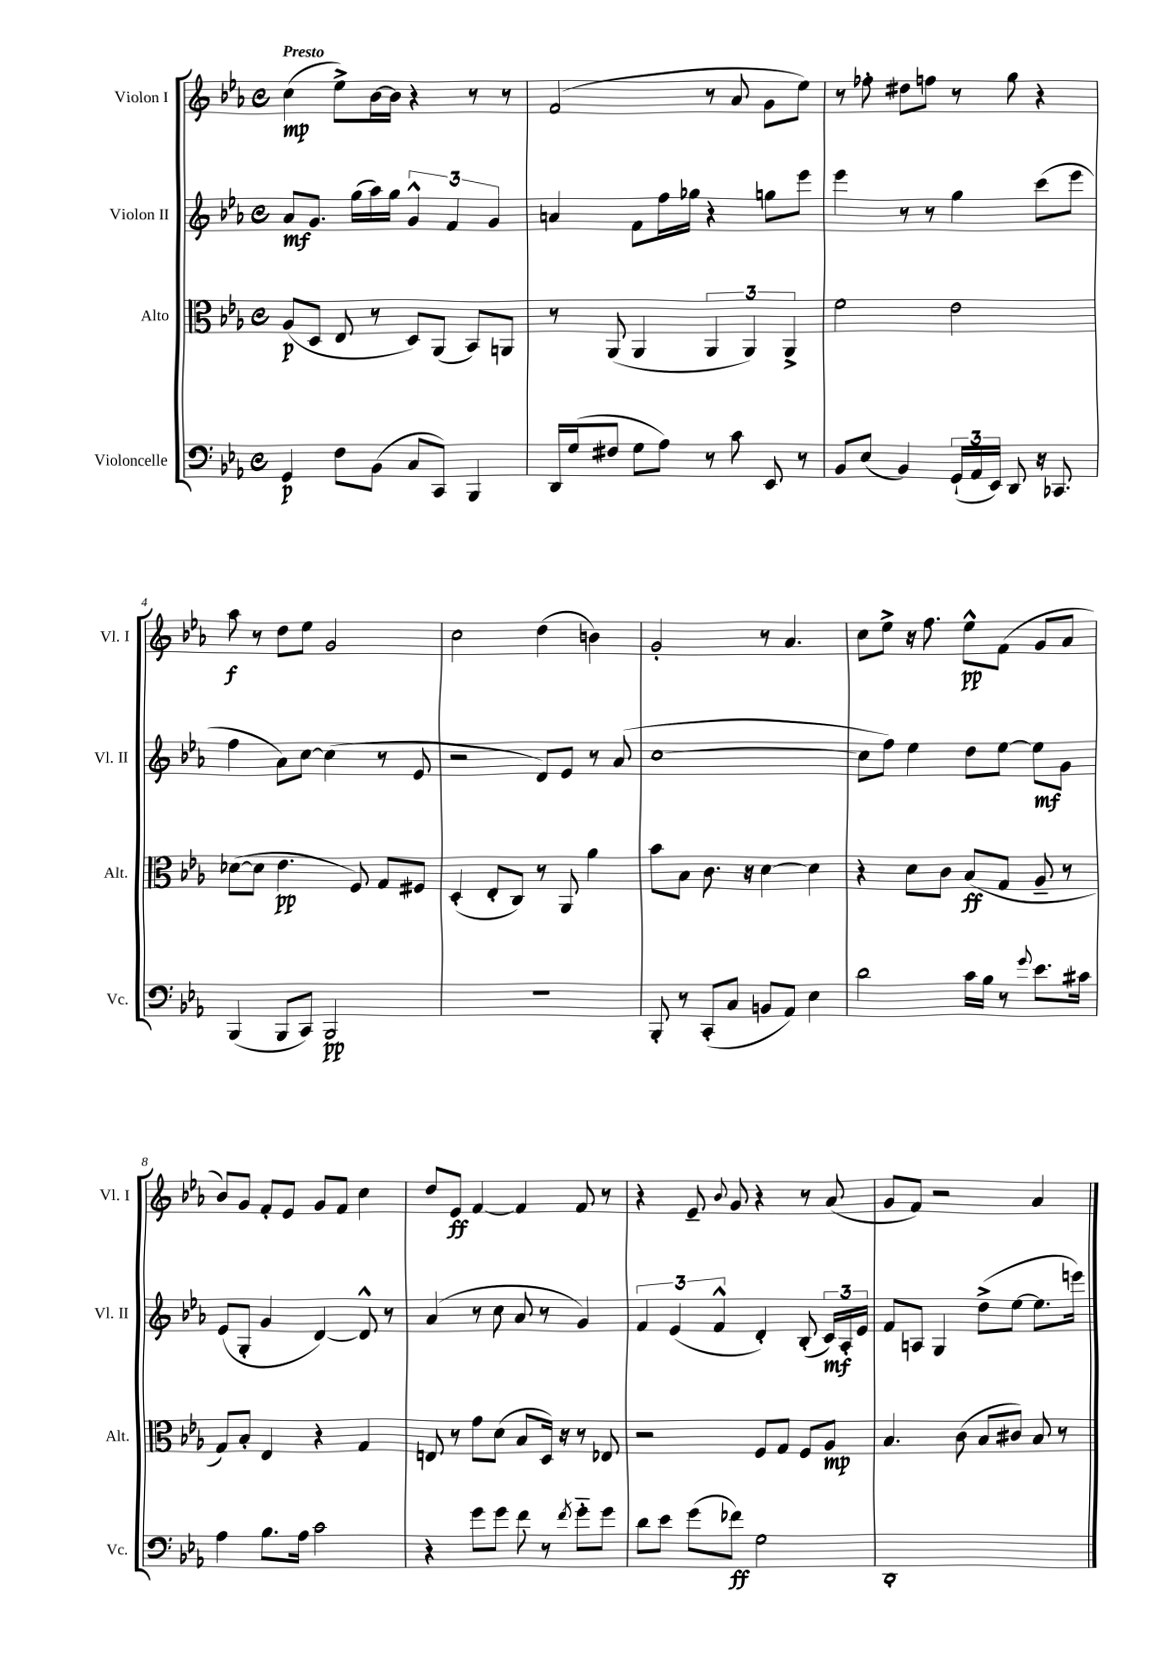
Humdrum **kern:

**kern	**kern	**kern	**kern
*staff4	*staff3	*staff2	*staff1
*clefF4	*clefC3	*clefG2	*clefG2
*k[b-e-a-]	*k[b-e-a-]	*k[b-e-a-]	*k[b-e-a-]
*M4/4	*M4/4	*M4/4	*M4/4
*met(c)	*met(c)	*met(c)	*met(c)
4GG	(8A-	8a-	(4cc
.	8D	8.g	.
8F	8E-	.	8ee-^)
.	.	(16gg	.
(8BB-	8r	16aa-)	[16b-
.	.	16gg	16b-]
8C	8D)	6g^^	4r
8CC)	(8AA-	.	.
.	.	6f	.
4BBB-	8BB-)	.	8r
.	.	6g	.
.	8AA	.	8r
=	=	=	=
16DD	8r	4a	(2f
(16G	.	.	.
8F#	(8AA-	.	.
8G	4AA-	8f	.
8A-)	.	16ff	.
.	.	16gg-	.
8r	6AA-	4r	8r
8c	.	.	8a-
.	6AA-)	.	.
8EE-	.	8gg	8g
.	6AA-^	.	.
8r	.	8eee-	8ee-)
=	=	=	=
8BB-	2f	4eee-	8r
(8E-	.	.	8ff-'
4BB-)	.	8r	8dd#
.	.	8r	8ff
(24GG`	2e-	4gg	8r
24AA-	.	.	.
24EE-)	.	.	.
8DD	.	.	8gg
16r	.	(8ccc	4r
8.CC-	.	.	.
.	.	8eee-	.
=	=	=	=
(4BBB-	([8d-	4ff	8aa-
.	8d-]	.	8r
8BBB-	4.e-	8a-)	8dd
8CC)	.	[8cc	8ee-
2BBB-	.	(4cc]	2g
.	8F)	.	.
.	8G	8r	.
.	8F#	8e-	.
=	=	=	=
1r	(4D'	2r	2cc
.	8E-'	.	.
.	8C)	.	.
.	8r	8d)	(4dd
.	8AA-	8e-	.
.	4a-	8r	4b)
.	.	(8a-	.
=	=	=	=
8BBB-'	8b-	[1cc	2g'
8r	8B-	.	.
(8CC'	8.c	.	.
8C	.	.	.
.	16r	.	.
8BB	[4d	.	8r
8AA-)	.	.	4.a-
4E-	4d]	.	.
=	=	=	=
2d	4r	8cc]	8cc
.	.	8ff)	8ee-^
.	8d	4ee-	16r
.	.	.	8.ff
.	8c	.	.
16c	(8B-	8dd	8ee-^^
16B-	.	.	.
8r	8G	[8ee-	(8f
8qqg	.	.	.
8.e-	8A-~	8ee-]	8g
.	8r	8g	8a-
16c#	.	.	.
=	=	=	=
4A-	8G)	(8e-	8b-)
.	8B-'	8G'	8g
8.B-	4E-	4g	8f'
.	.	.	8e-
16A-	.	.	.
2c	4r	[4d)	8g
.	.	.	8f
.	4G	8d^^]	4cc
.	.	8r	.
=	=	=	=
4r	8E	(4a-	8dd
.	8r	.	8e-
8g	8g	8r	[4f
8g	(8d	8cc	.
8f	8B-	8a-	4f]
8r	16D)	8r	.
.	16r	.	.
8qf	.	.	.
8g'~	8r	4g)	8f
8g	8E-	.	8r
=	=	=	=
8d	2r	6f	4r
8e-	.	.	.
.	.	(6e-	.
(8g	.	.	8e-~
.	.	6f^^	.
.	.	.	8qqb-
8f-)	.	.	8g
2G	8F	4d')	4r
.	8G	.	.
.	8F	(8B-'	8r
.	8A-	24c)	(8a-
.	.	24A-'	.
.	.	24e-	.
=	=	=	=
1DD'	4.B-	8f	8g
.	.	8A	8f)
.	.	4G	2r
.	(8c	.	.
.	8B-	(8dd^	.
.	8c#)	[8ee-	.
.	8B-	8.ee-]	4a-
.	8r	.	.
.	.	16eee)	.
==	==	==	==
*-	*-	*-	*-
